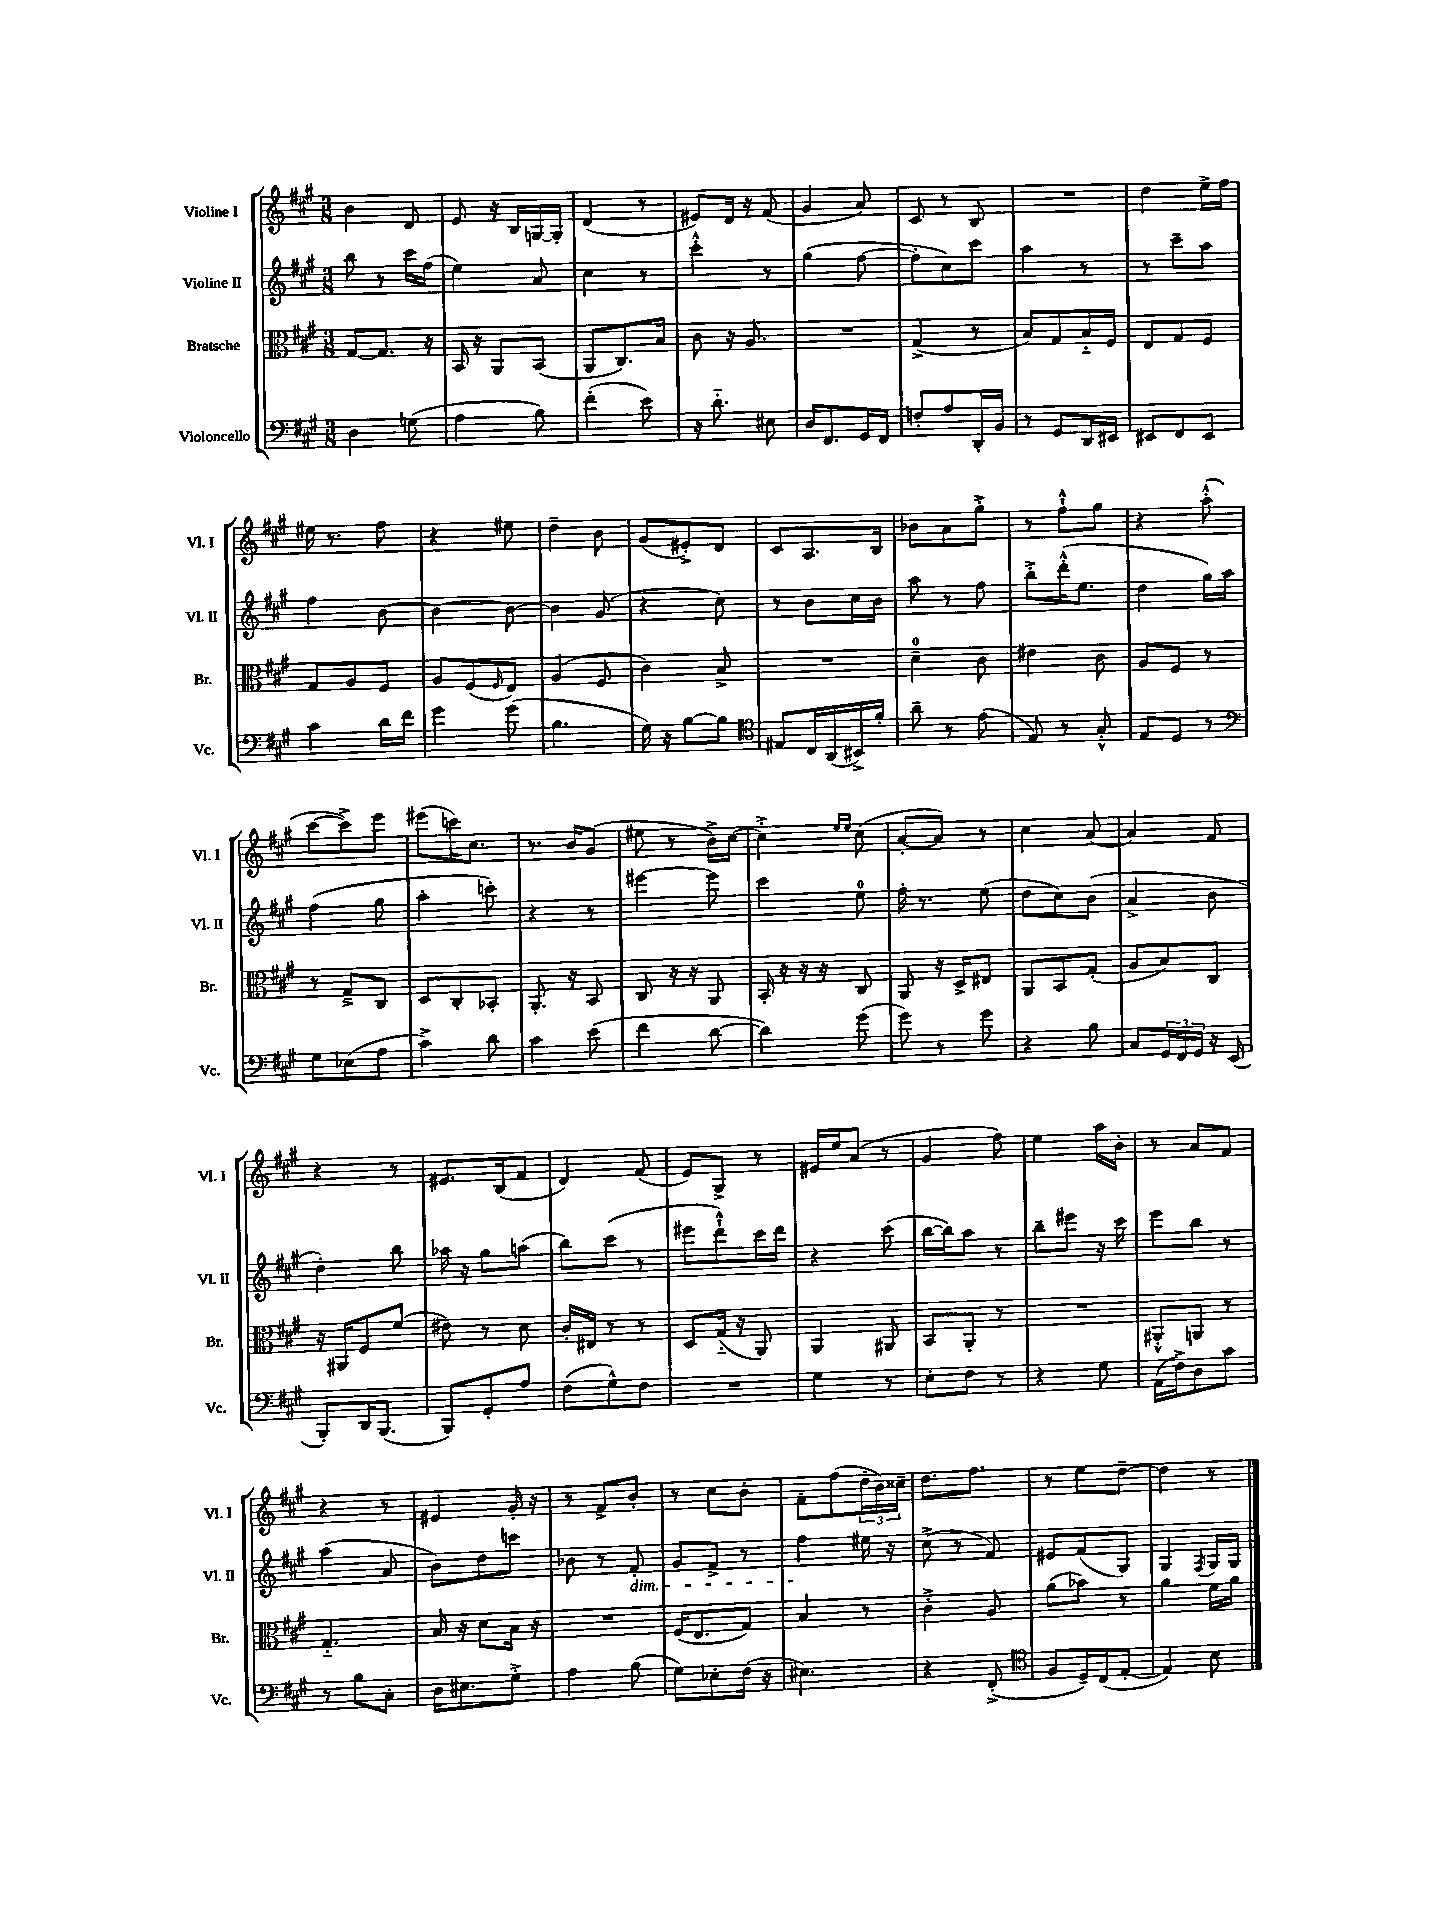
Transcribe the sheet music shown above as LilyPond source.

<<
\new StaffGroup <<
\new Staff = "s0" \with { instrumentName = "Violine I" shortInstrumentName = "Vl. I" } {
    \clef treble \key a \major \numericTimeSignature \time 3/8
    b'4 d'8 |
    e'8 r16 b16 g16~ g16-. |
    d'4( r8 |
    eis'8) d'16 r16 fis'8( |
    gis'4 a'8) |
    cis'8 r8 b8 |
    R4. |
    d''4 e''16-> fis''16 |
    eis''16 r8. fis''8 |
    r4 eis''8 |
    d''4-- b'8 |
    gis'8( eis'8-.->) d'8 |
    cis'8 a8. b16 |
    bes'8 a'8 gis''8-.-> |
    r8 fis''8-!-^ gis''8 |
    r4 a''8-.-^( |
    cis'''8~ cis'''8->) e'''8 |
    eis'''8( c'''16) cis''8. |
    r8. b'16 gis'8( |
    eis''8 r8 b'16->) cis''16~ |
    cis''4-.-> \grace { e''16 e''16 } cis''8( |
    a'8~-. a'8) r8 |
    cis''4 a'8( |
    a'4) fis'8 |
    r4 r8 |
    eis'8. b16( fis'8 |
    d'4) fis'8( |
    e'8) gis8-> r8 |
    eis'16 e''16 a'8( r8 |
    gis'4 fis''8) |
    e''4 a''16 b'16-. |
    r8 a'8 fis'8 |
    r4 r8 |
    eis'4 gis'16-. r16 |
    r8 fis'8-> b'8-. |
    r8 cis''8 b'8-. |
    fis'8-. fis''8( \tuplet 3/2 { d''16-. b'16) cisis''16-- } |
    d''8. fis''8. |
    r8 e''8 d''8~-- |
    d''4 r8 \bar "|." |
}
\new Staff = "s1" \with { instrumentName = "Violine II" shortInstrumentName = "Vl. II" } {
    \clef treble \key a \major \numericTimeSignature \time 3/8
    b''8 r8 cis'''16 fis''16( |
    e''4) a'8 |
    cis''4 r8 |
    cis'''4-.-^ r8 |
    gis''4( fis''8~ |
    fis''8-. cis''8) cis'''8 |
    a''4 r8 |
    r8 cis'''8-- a''8 |
    fis''4 b'8~ |
    b'4~ b'8~ |
    b'4 gis'8( |
    r4 cis''8) |
    r8 b'8 cis''16 b'16 |
    a''8 r8 fis''8 |
    b''8-.-> d'''16-.-^( e''8. |
    d''4 gis''16) a''16 |
    fis''4( gis''8 |
    a''4-. c'''8-.) |
    r4 r8 |
    eis'''4~ eis'''8 |
    cis'''4 e''8-0 |
    fis''16-. r8. e''8( |
    d''8 cis''8) b'8( |
    a'4-> b'8 |
    d''4-.) b''8 |
    aes''16 r16 gis''8 a''8( |
    b''8) cis'''8( r8 |
    eis'''8 d'''8-!-^) cis'''16 d'''16 |
    r4 cis'''8( |
    b''16~ b''16) a''8 r8 |
    b''8-- eis'''8 r16 cis'''16 |
    e'''8 b''8 r8 |
    a''4( a'8 |
    b'8) d''8 c'''8 |
    bes'8 r8 fis'8-.\dim |
    gis'8 fis'8-> r8 |
    fis''4\! eis''16 r16 |
    cis''8->( r8 fis'8) |
    eis'8 fis'8( gis8) |
    gis4 \acciaccatura { fis8 } gis16 gis16 \bar "|." |
}
\new Staff = "s2" \with { instrumentName = "Bratsche" shortInstrumentName = "Br." } {
    \clef alto \key a \major \numericTimeSignature \time 3/8
    gis8~ gis8. r16 |
    b,16 r16 a,8 b,8( |
    a,8 cis8.) b16 |
    cis'8 r16 a8. |
    R4. |
    gis4->( r8 |
    b8) gis8 b16-_ fis16 |
    e8 gis8 fis8 |
    gis8 a8 fis8 |
    a8 fis8( \grace { fis16 } e8) |
    a4( fis8 |
    cis'4) b8-> |
    R4. |
    d'4-0-- cis'8 |
    eis'4 cis'8 |
    a8 fis8 r8 |
    r8 gis8---> cis8 |
    d8 cis8-. bes,8-. |
    a,8.-. r16 b,8 |
    cis8 r16 r16 a,8 |
    b,16-. r16 r16 r16 cis8 |
    a,8 r16 d16-> eis8 |
    a,8 b,8 gis8-.( |
    a8 b8) cis8 |
    r16 ais,16 fis8 fis'8( |
    eis'8) r8 d'8 |
    cis'16-. eis16 r8 r8 |
    d8 gis16-_( r16 a,8) |
    a,4 ais,8 |
    b,8 a,8-. r8 |
    R4. |
    ais,8-.-^ a,8 r8 |
    gis4.-_ |
    b16 r16 d'8 b16 r16 |
    R4. |
    fis16( e8. gis8) |
    b4 r8 |
    cis'4-.-> a8 |
    a'8( bes'8) r8 |
    a'4 fis'16 a'16 \bar "|." |
}
\new Staff = "s3" \with { instrumentName = "Violoncello" shortInstrumentName = "Vc." } {
    \clef bass \key a \major \numericTimeSignature \time 3/8
    d4 g8( |
    a4 b8) |
    fis'4-.( e'8) |
    r16 d'8.-_ eis8 |
    d16 fis,8. gis,16 fis,16 |
    f8-. a8 d,16-. b,16 |
    r8 gis,8 d,16 eis,16 |
    eis,8 fis,8 eis,8 |
    cis'4 d'16 fis'16 |
    gis'4 gis'8( |
    b4. |
    gis16) r16 b8~ b8 |
    \clef tenor eis8 cis16 a,16( bis,16->) fis'16-. |
    a'8-- r8 e'8( |
    e8) r8 gis8-.-^ |
    e8 d8 r8 |
    \clef bass gis8 ees8( a8 |
    cis'4->) d'8 |
    cis'4 e'8( |
    fis'4 d'8~ |
    d'4) gis'8( |
    gis'8) r8 gis'8 |
    r4 b8 |
    cis8 \tuplet 3/2 { gis,16 fis,16 gis,16 } r16 e,16( |
    b,,8-.) d,16 b,,8.( |
    b,,8) gis,8-. a8 |
    fis8( gis8-^) fis8 |
    R4. |
    gis4 r8 |
    e8-. fis8 r8 |
    r4 gis8 |
    a,16( fis16->) d8 cis'8 |
    r8 b8 cis8-. |
    d16 eis8. gis8-.-> |
    a4 b8( |
    gis8) ees8-. fis16( r16 |
    eis4.) |
    r4 fis,8-.->( |
    \clef tenor fis8 d16--) cis16( e8~-. |
    e4) b8 \bar "|." |
}
>>
>>
\layout { \context { \Score \remove "Bar_number_engraver" } }
